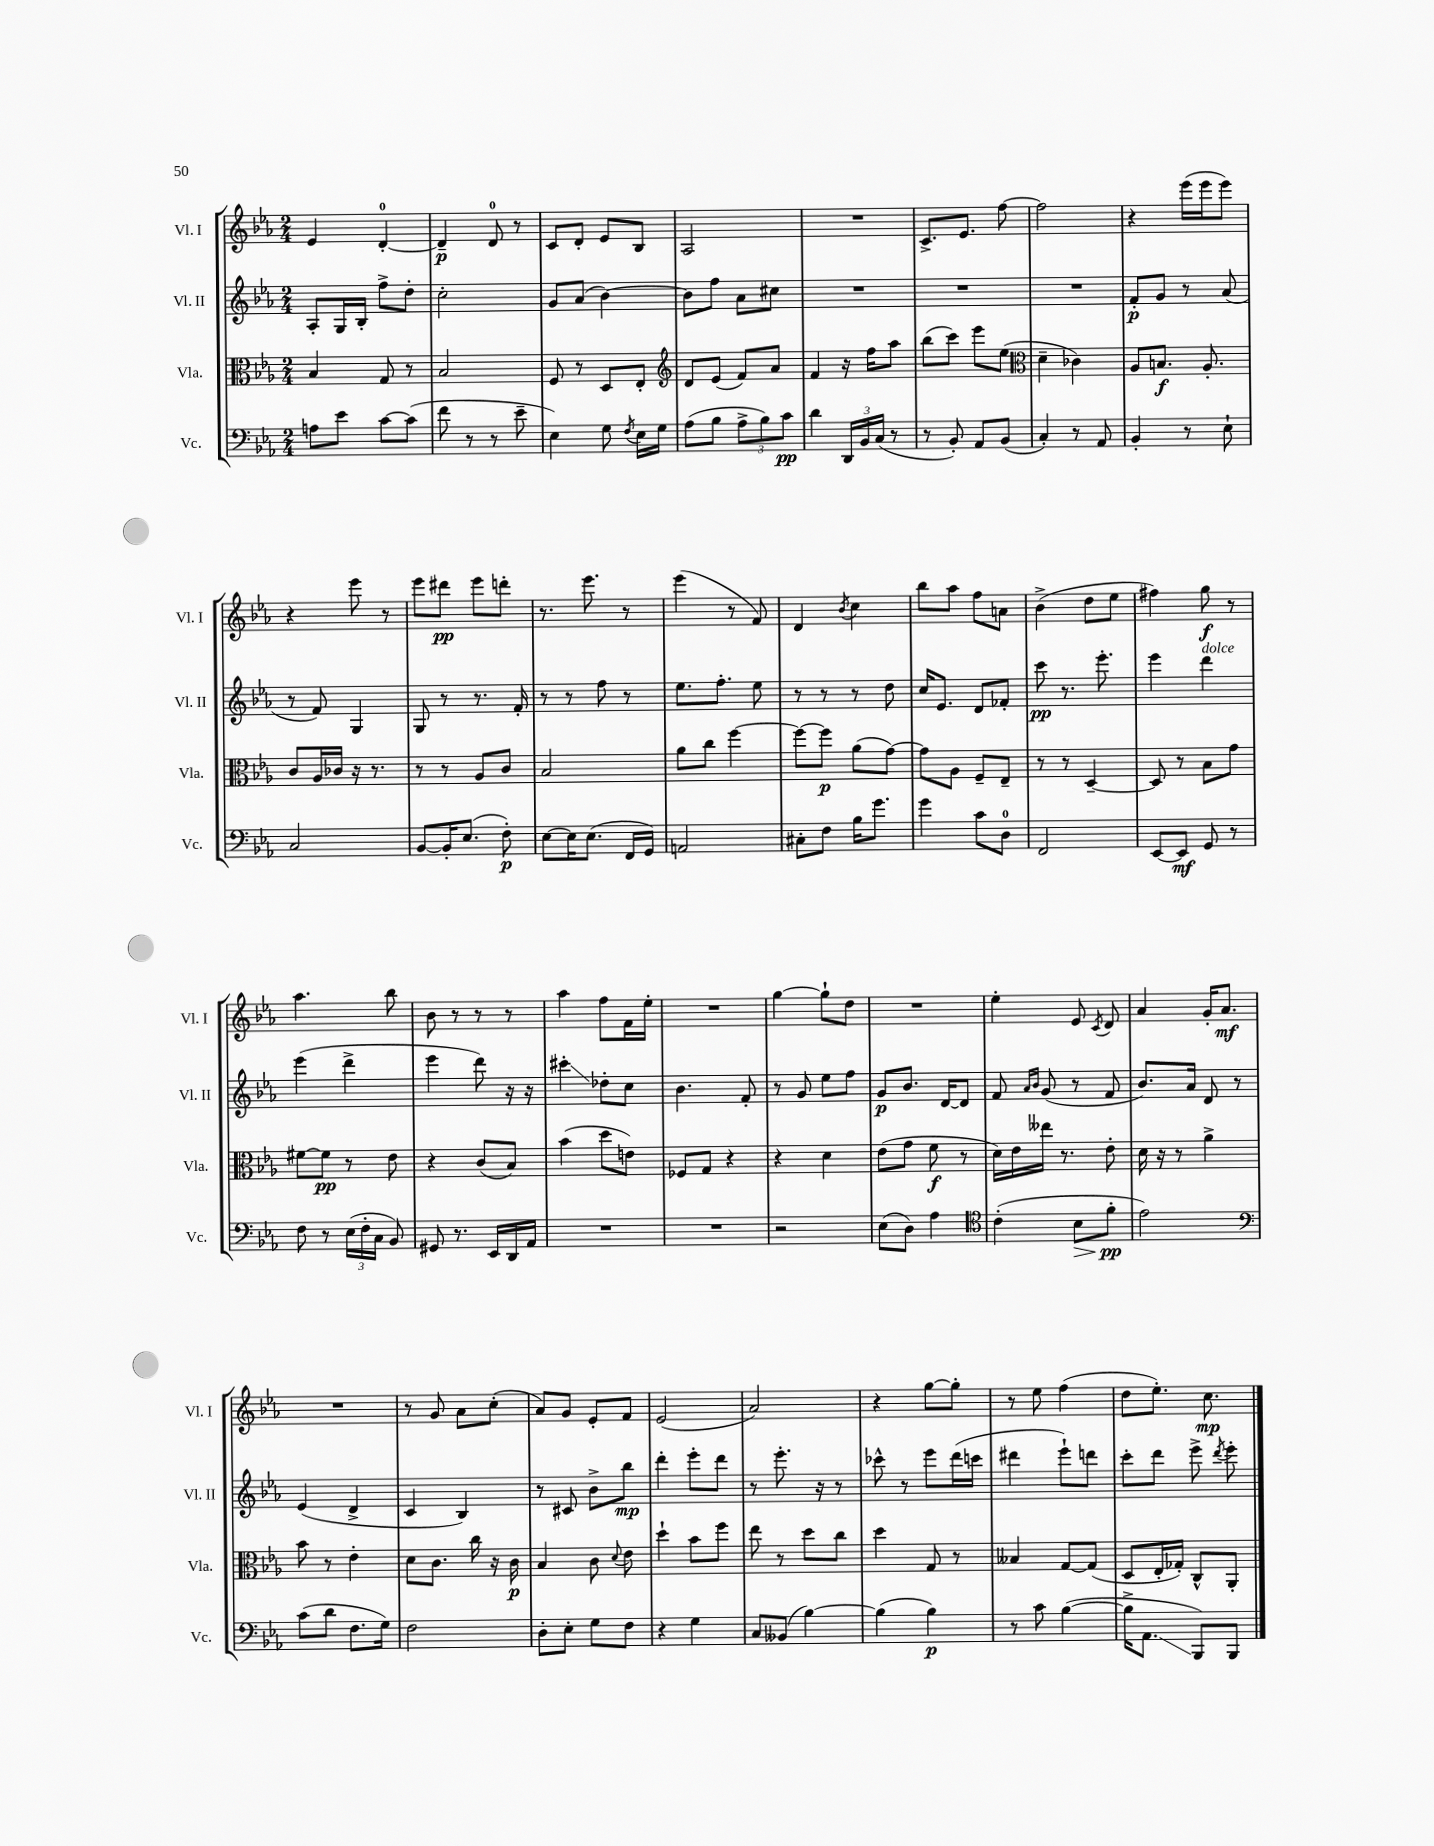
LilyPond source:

<<
\new StaffGroup <<
\new Staff = "s0" \with { instrumentName = "Vl. I" shortInstrumentName = "Vl. I" } {
    \clef treble \key ees \major \numericTimeSignature \time 2/4
    \autoBeamOff ees'4 d'4-0~-. |
    d'4--\p d'8-0 r8 |
    c'8[ d'8]-. ees'8[ bes8] |
    aes2 |
    R2 |
    c'8.[-> ees'8.] f''8~ |
    f''2 |
    r4 ees'''16[( ees'''16 ees'''8]) |
    r4 ees'''8 r8 |
    ees'''8[ dis'''8]\pp ees'''8[ d'''8]-. |
    r8. ees'''8. r8 |
    ees'''4( r8 f'8) |
    d'4 \acciaccatura { bes'8 } c''4 |
    bes''8[ aes''8] f''8[ a'8] |
    bes'4->( d''8[ ees''8] |
    fis''4) g''8\f r8 |
    aes''4. bes''8 |
    bes'8 r8 r8 r8 |
    aes''4 f''8[ f'16 ees''16]-. |
    R2 |
    g''4~ g''8[-! d''8] |
    R2 |
    ees''4-. ees'8 \acciaccatura { c'8 } d'8 |
    aes'4 g'16[-. aes'8.]\mf |
    R2 |
    r8 g'8 aes'8[ c''8]-.( |
    aes'8[) g'8] ees'8[-. f'8] |
    ees'2( |
    aes'2) |
    r4 g''8[~ g''8]-. |
    r8 ees''8 f''4( |
    d''8[ ees''8.]-.) c''8.\mp \bar "|." |
}
\new Staff = "s1" \with { instrumentName = "Vl. II" shortInstrumentName = "Vl. II" } {
    \clef treble \key ees \major \numericTimeSignature \time 2/4
    \autoBeamOff aes8[-. g16 bes16]-. f''8[-> d''8]-. |
    c''2-. |
    g'8[ aes'8]( bes'4~) |
    bes'8[ f''8] aes'8[ cis''8] |
    R2 |
    R2 |
    R2 |
    f'8[-.\p g'8] r8 aes'8( |
    r8 f'8) g4 |
    g8 r8 r8. f'16-. |
    r8 r8 f''8 r8 |
    ees''8.[ f''8.]-. ees''8 |
    r8 r8 r8 d''8 |
    c''16[ ees'8.] d'8[ fes'8]-. |
    c'''8\pp r8. ees'''8.-. |
    ees'''4 d'''4^\markup { \italic "dolce" } |
    ees'''4( d'''4-> |
    ees'''4 d'''8) r16 r16 |
    cis'''4-.\glissando des''8[-. c''8] |
    bes'4. f'8-. |
    r8 g'8 ees''8[ f''8] |
    g'8[\p bes'8.] d'16[~ d'8] |
    f'8 \grace { aes'16[ bes'16] } g'8( r8 f'8 |
    bes'8.[) aes'16] d'8 r8 |
    ees'4( d'4-> |
    c'4 bes4) |
    r8 cis'8 bes'8[-> bes''8]\mp |
    d'''4-. ees'''8[-. d'''8] |
    r8 ees'''8.-. r16 r8 |
    ces'''8-^ r8 ees'''8[ d'''16( c'''16] |
    dis'''4 ees'''8[-!) d'''8] |
    c'''8[-. d'''8] ees'''8-> \acciaccatura { d'''8 } ees'''8-. \bar "|." |
}
\new Staff = "s2" \with { instrumentName = "Vla." shortInstrumentName = "Vla." } {
    \clef alto \key ees \major \numericTimeSignature \time 2/4
    \autoBeamOff bes4 g8 r8 |
    bes2 |
    f8 r8 d8[ ees8]-. |
    \clef treble d'8[ ees'8]( f'8[) aes'8] |
    f'4 r16 f''16[ aes''8] |
    bes''8[( c'''8]) ees'''8[ ees''8]( |
    \clef alto d'4-- ces'4) |
    aes8[ b8.]\f aes8.-. |
    c'8[ aes16 ces'16] r16 r8. |
    r8 r8 aes8[ c'8] |
    bes2 |
    aes'8[ c''8] f''4~ |
    f''8[~ f''8]\p aes'8[( g'8]~) |
    g'8[ aes8] f8[-- ees8]-- |
    r8 r8 d4~-- |
    d8 r8 bes8[ g'8] |
    fis'8[~ fis'8]\pp r8 ees'8 |
    r4 c'8[( bes8]) |
    bes'4( d''8[ e'8]) |
    fes8[ g8] r4 |
    r4 d'4 |
    ees'8[( g'8] f'8\f r8 |
    d'16[) ees'16 eeses''16] r8. ees'8-. |
    d'16 r16 r8 aes'4-> |
    bes'8 r8 ees'4-. |
    d'8[ c'8.] c''16 r16 c'16\p |
    bes4 c'8 \appoggiatura { d'8 } ees'8 |
    d''4-! bes'8[ f''8] |
    ees''8 r8 d''8[ c''8] |
    d''4 g8 r8 |
    beses4 g8[~ g8]( |
    d8[ ees16-. ges16]-.) c8[-^ aes,8]-. \bar "|." |
}
\new Staff = "s3" \with { instrumentName = "Vc." shortInstrumentName = "Vc." } {
    \clef bass \key ees \major \numericTimeSignature \time 2/4
    \autoBeamOff a8[ ees'8] c'8[~ c'8]( |
    f'8 r8 r8 ees'8-- |
    ees4) g8 \acciaccatura { f8 } ees16[ g16] |
    aes8[( bes8] \tuplet 3/2 { aes8[-> bes8) c'8]\pp } |
    d'4 \tuplet 3/2 { d,16[ bes,16 c16]( } r8 |
    r8 bes,8-.) aes,8[ bes,8]( |
    c4-.) r8 aes,8 |
    bes,4-. r8 ees8-! |
    c2 |
    bes,8[~ bes,16-. ees8.]( f8-.\p) |
    ees8[~ ees16 ees8.]( f,16[ g,16]) |
    a,2 |
    cis8[-. f8] bes16[ g'8.] |
    g'4 c'8[ d8]-0 |
    f,2 |
    ees,8[~ ees,8]\mf g,8 r8 |
    f8 r8 \tuplet 3/2 { ees16[( f16-. c16] } bes,8) |
    gis,8 r8. ees,16[ d,16 aes,16] |
    R2 |
    R2 |
    r2 |
    ees8[( d8]) aes4 |
    \clef tenor c'4-.( bes8[\> f'8]-.\pp\! |
    ees'2) |
    \clef bass c'8[( d'8] f8.[ g16]) |
    f2 |
    d8[-. ees8]-. g8[ f8] |
    r4 g4 |
    c8[ beses,8]( bes4~) |
    bes4( bes4\p) |
    r8 c'8 bes4~( |
    bes16[-> aes,8.]\glissando bes,,8[) bes,,8] \bar "|." |
}
>>
>>
\layout { \context { \Score \remove "Bar_number_engraver" } }
